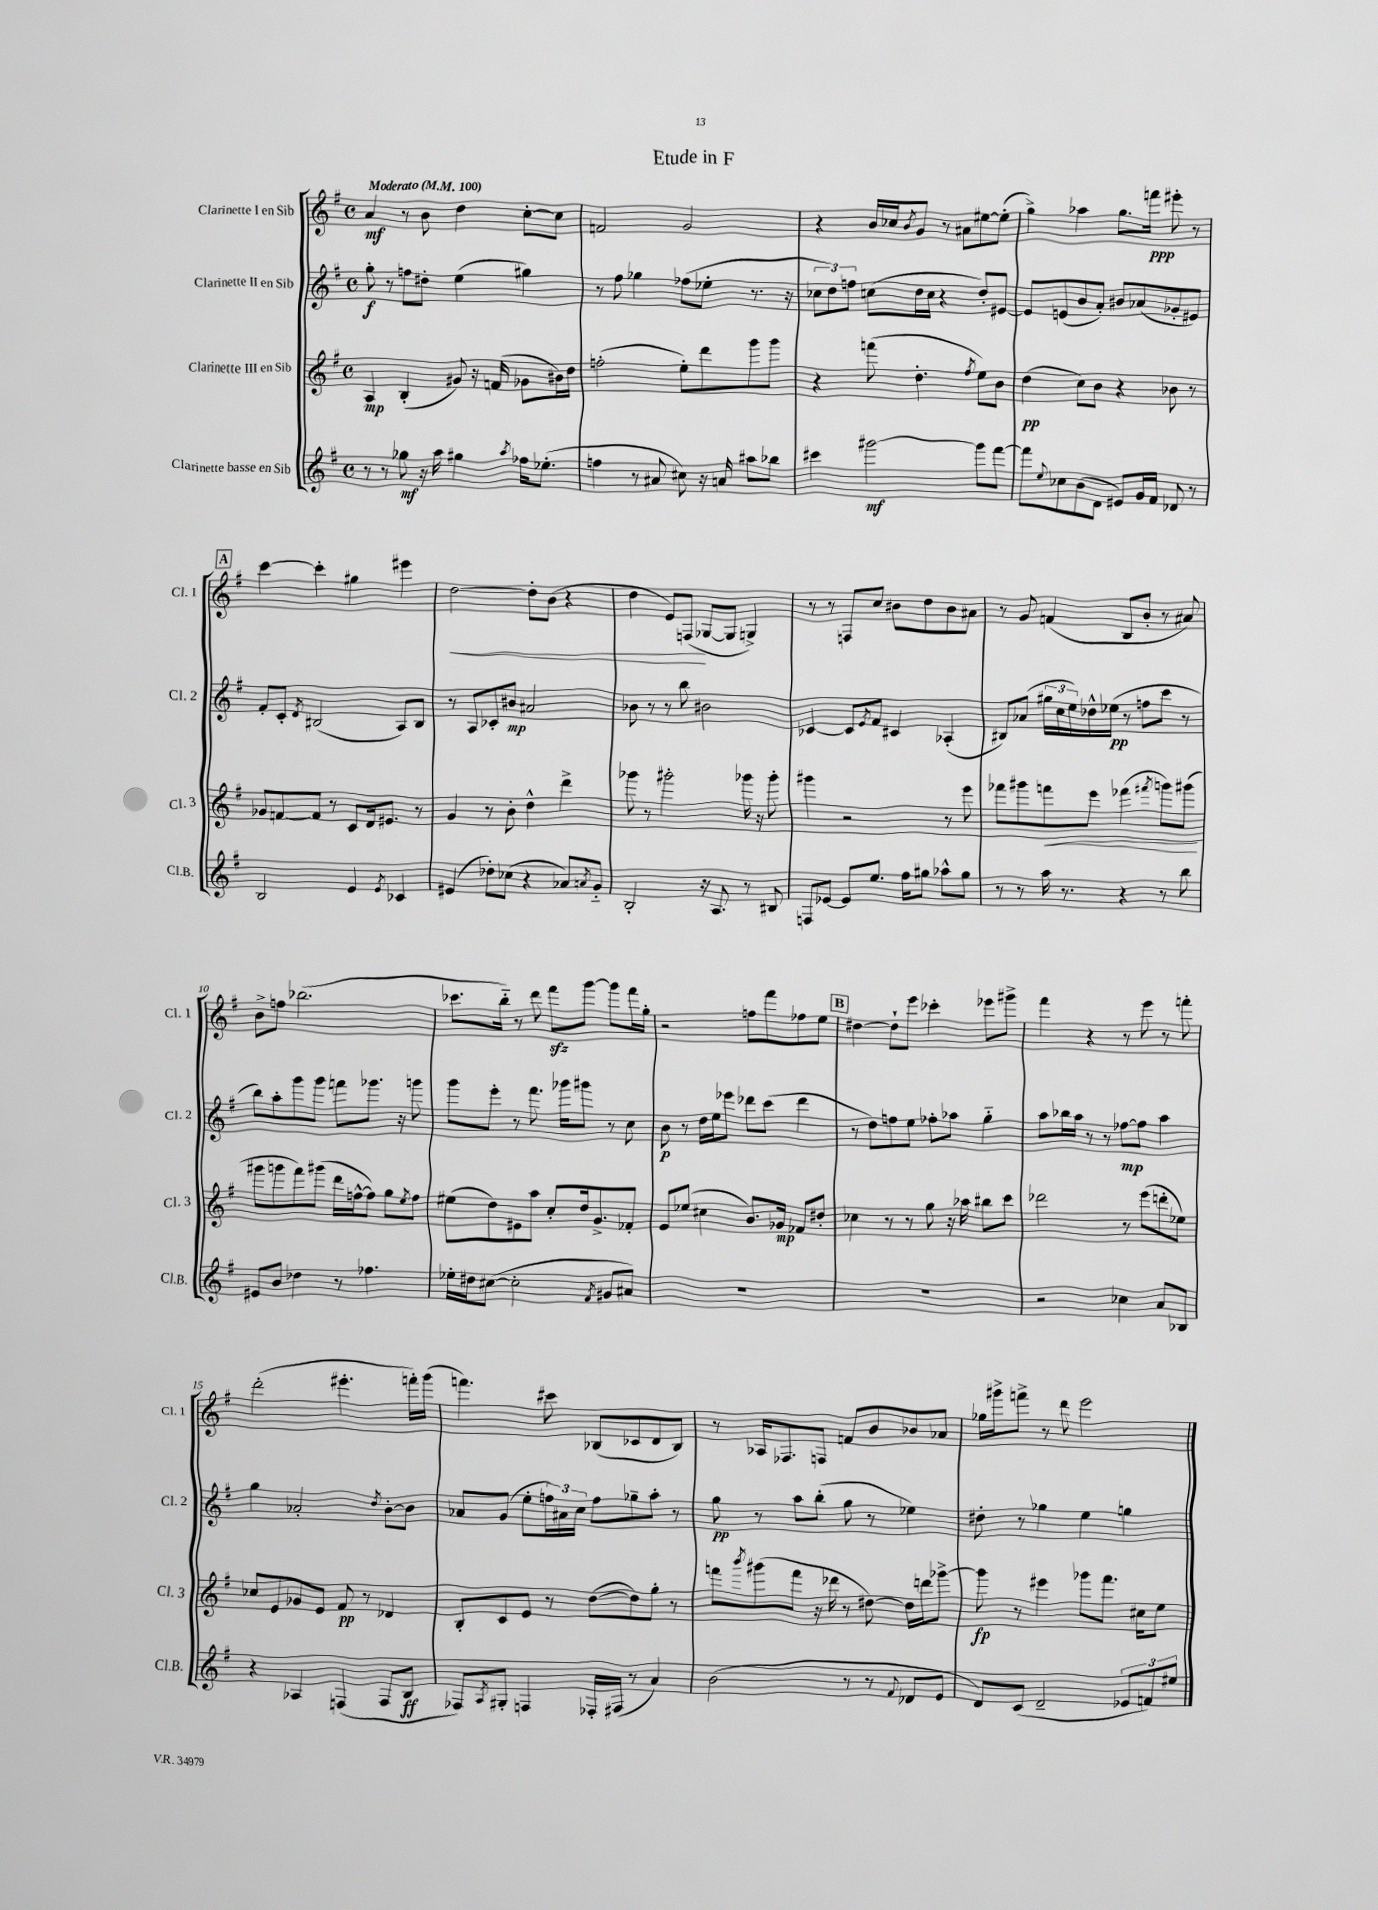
\header { title = "Etude in F" }
<<
\new StaffGroup <<
\new Staff = "s0" \with { instrumentName = "Clarinette I en Sib" shortInstrumentName = "Cl. 1" } {
    \clef treble \key g \major \defaultTimeSignature \time 4/4 \tempo "Moderato" 4 = 100
    a'4\mf r8 b'8 d''4 c''8~-. c''8 |
    f'2 g'2 |
    r4 b'16 ces''16 \acciaccatura { b'8 } g'8 r8 ais'8 eis''8~ eis''8-.( |
    g''4->) aes''4 g''8. f'''16\ppp eis'''8-. r8 |
    \mark \markup { \box "A" } c'''4~ c'''4-. gis''4 eis'''4 |
    d''2~\< d''8-. b'8( r4 |
    d''4 e'8) f8\!( ges8~ ges8 g4->) |
    r8 r8 f8 c''8 bis'8 d''8 bis'8 ais'8 |
    r8 g'8 f'4( b8 b'8-. r8 ais'8) |
    b'8-> f''8 bes''2.( |
    ces'''8. b''16-_) r8 d'''8 fis'''8\sfz g'''8~ g'''8 fis'''16 g''16-. |
    r2 f''8 fis'''8 fes''8 e''8 |
    \mark \markup { \box "B" } dis''4~ dis''8-! e'''8 ces'''4-. ees'''8 gis'''8-> |
    fis'''4 r4 r8 e'''8 r8 f'''8-. |
    d'''2-.( eis'''4.-. f'''16-.) g'''16( |
    f'''4.) cis'''8 bes8( ces'8 d'8 bes8) |
    r8 aes16 fes8. f8 f'8 b'8 bes'8 aes'8 |
    ges''16 gis'''16-> f'''8-> r8 d'''8 e'''2 \bar "|." |
}
\new Staff = "s1" \with { instrumentName = "Clarinette II en Sib" shortInstrumentName = "Cl. 2" } {
    \clef treble \key g \major \defaultTimeSignature \time 4/4
    g''8-.\f r8 f''8 dis''8-. e''4( gis''4) |
    r8 fis''8 ges''4 fes''8( ees''8-. r8. r16 |
    \tuplet 3/2 { ces''8 d''8) f''8 } c''8( d''16 c''16 r4 d''8-.) eis'8~ |
    eis'8 e'8( b'8 a'8-.) bis'8 aes'8( ges'8-. eis'8) |
    \mark \markup { \box "A" } fis'8-. c'8-. \acciaccatura { d'8 } bis2( a8) bis8 |
    r8 a8 ces'8-. bis'8\mp ais'2 |
    bes'8 r8 r8 b''8 bis'2 |
    ces'4~ ces'8 \acciaccatura { e'8 } fis'8 cis'4 aes4-.( |
    bis8) aes'8( \tuplet 3/2 { gis''16 c''16 e''16) } des''16-^ ees''16\pp( r8 f''8 c'''8 r8 |
    b''8) a''8-. g'''8 g'''8 f'''8 ges'''8. r16 g'''8 |
    g'''8 e'''8-. r8 fis'''8. ges'''16 gis'''8 r8 c''8 |
    b'8\p r8 d''16 e''16 ees'''8 des'''8 c'''8( des'''4 |
    \mark \markup { \box "B" } r8 d''8) f''8 e''8 fes''8-. aes''8 g''4-_ |
    a''8 bes''16 a''16 r8 r8 fes''8~\mp fes''8 a''4 |
    g''4 aes'2-. \acciaccatura { d''8 } b'8~-. b'8 |
    aes'8 g'8( e''8-. \tuplet 3/2 { f''16) ais'16 c''16 } f''8 ges''8-- a''8-. r8 |
    g''8\pp r8 a''8 b''8-.( g''8 r8 ees''4) |
    dis''8-. r8 ges''4 e''4 g''4 \bar "|." |
}
\new Staff = "s2" \with { instrumentName = "Clarinette III en Sib" shortInstrumentName = "Cl. 3" } {
    \clef treble \key g \major \defaultTimeSignature \time 4/4
    a4\mp b4-.( gis'8) r16 f'16( ges'8 bis'16) d''16 |
    f''2-.( e''8-.) d'''8 g'''8 g'''8 |
    r4 f'''8( d''4.-. \acciaccatura { fis''8 } e''8) b'8 |
    d''4\pp( c''8) b'8 r4 bes'8 r8 |
    \mark \markup { \box "A" } ges'8 f'8~ f'8 r8 c'8 d'16 eis'8. r8 |
    g'4 r8 b'8-. d''4-^ d'''4-> |
    ges'''8 r8 gis'''2-. ges'''16 r16 ges'''8-. |
    gis'''4 r2 r8 e'''8 |
    fes'''8 gis'''8 f'''8\< e'''8 fes'''4( \acciaccatura { fis'''8 } g'''8) gis'''8\!( |
    gis'''8 g'''8 fis'''8) gis'''8( d'''16 f''16~-^ f''8) g''8 \acciaccatura { e''8 } f''8 |
    eis''8( d''8) eis'8 a''8 c''8-. d''16 g'8.-> fes'8-. |
    e'8 ees''8( cis''4 b'8.) ges'16\mp fes'8 dis''8-. |
    \mark \markup { \box "B" } ces''4 r8 r8 g''8 r16 aes''16 bis''8 c'''8 |
    des'''2 r8 e'''8( d'''8-. ees''8) |
    ces''8 e'8 ges'8 e'8 fis'8\pp r8 des'4 |
    b8-. c'8 e'8 r8 d''8~( d''8) g''8-. r8 |
    f'''8 \acciaccatura { b'''8 } gis'''8( f'''8 r16 des'''16 r8 dis''8~) dis''16 d'''16 ges'''8~-> |
    ges'''8\fp r8 eis'''4 ges'''8 fis'''8. cis''16 e''8 \bar "|." |
}
\new Staff = "s3" \with { instrumentName = "Clarinette basse en Sib" shortInstrumentName = "Cl.B." } {
    \clef treble \key g \major \defaultTimeSignature \time 4/4
    r8 r8 ges''8\mf r16 a''16 gis''4 \acciaccatura { a''8 } fes''16 ees''8.-.( |
    f''4 r8 ais'8 cis''8) r16 a'16 ais''8 bes''8 |
    cis'''4 gis'''2~\mf gis'''8 fis'''8~ |
    fis'''8 \appoggiatura { e''8 } ces''8 b'8( d'8 eis'8) g'16 fis'16 des'8 r8 |
    \mark \markup { \box "A" } b2 e'4 \acciaccatura { e'8 } ces'4 |
    eis'4( des''8-.) ces''8( r4 aes'8) \acciaccatura { a'8 } g'8-_ |
    b2-. r16 a8. r8 bis8 |
    f8 ees'8~ ees'8 e''8. fis''16 gis''8 aes''8-^ gis''8 |
    r8 r8 a''16 r8. r4 r8 b''8 |
    eis'8 b'8 des''4 r8 fes''4. |
    ees''16-. dis''16 cis''8~( cis''2-. \acciaccatura { fis'8 } gis'8 ais'8) |
    R1 |
    \mark \markup { \box "B" } R1 |
    r2 ces''4 a'8 bes8 |
    r4 aes4 f4( f8 b8\ff |
    fes8) \acciaccatura { a8 } gis8-. f4 fes16-. fis16( r8 a'4) |
    b'2( r8 r8 \appoggiatura { fis'8 } des'8 e'8 |
    d'8) c'8( d'2-- \tuplet 3/2 { ees'8 f'8) eis''8 } \bar "|." |
}
>>
>>
